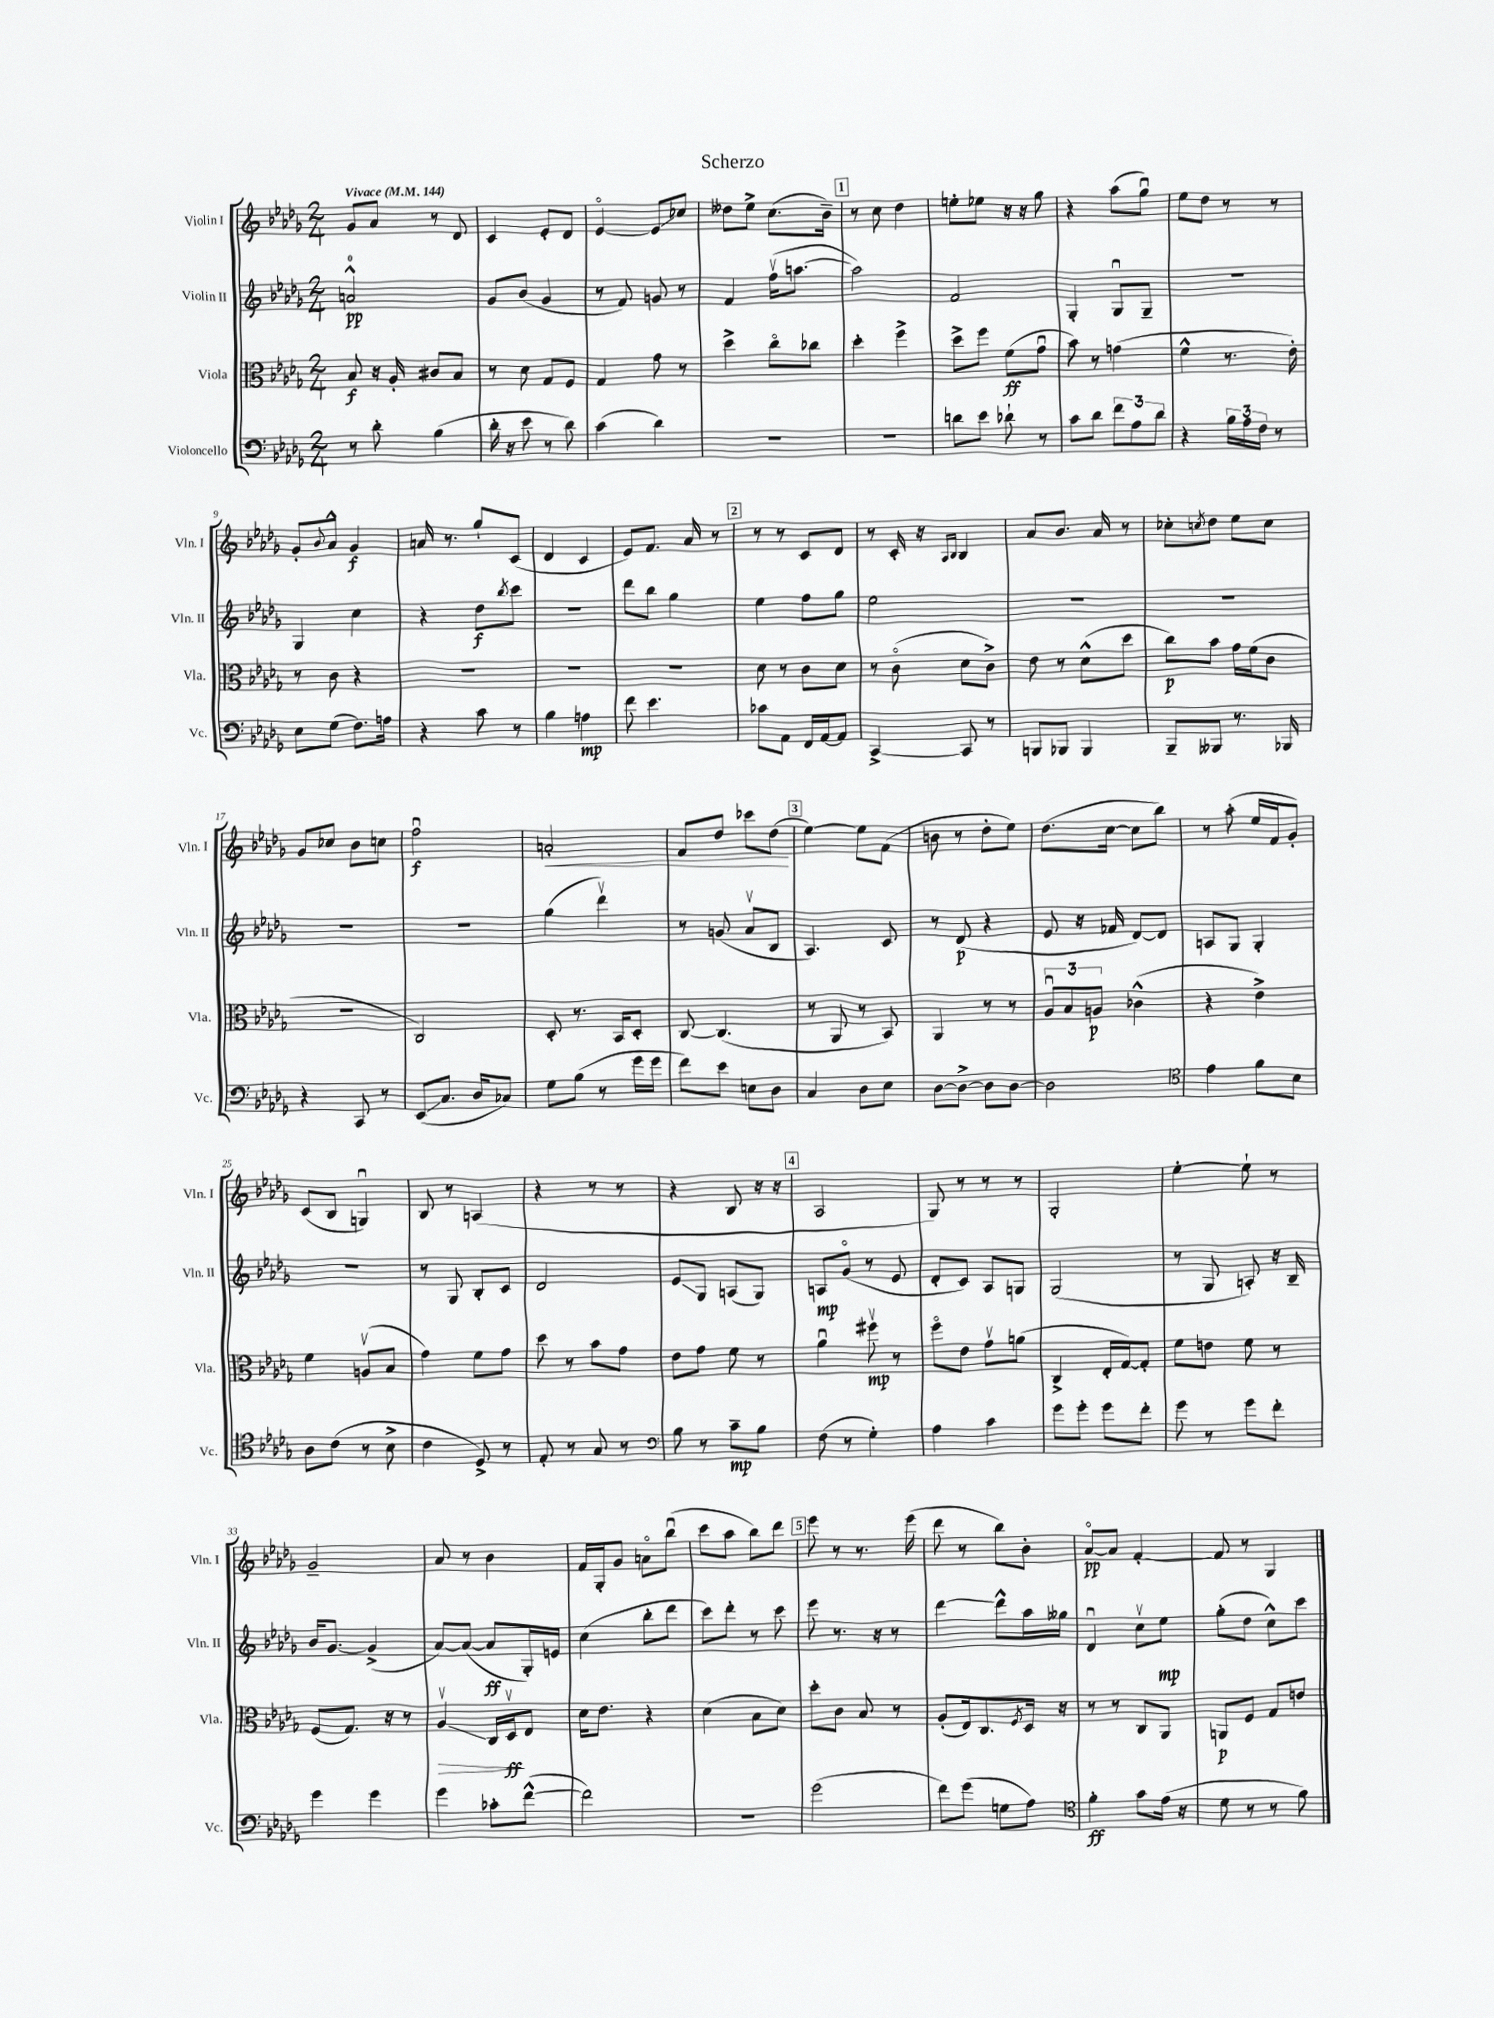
\header { title = "Scherzo" }
<<
\new StaffGroup <<
\new Staff = "s0" \with { instrumentName = "Violin I" shortInstrumentName = "Vln. I" } {
    \clef treble \key des \major \numericTimeSignature \time 2/4 \tempo "Vivace" 4 = 144
    ges'8 aes'8 r8 des'8 |
    c'4 ees'8-. des'8 |
    ees'4~\flageolet ees'8\glissando ces''8 |
    deses''8 ees''8-> c''8.( bes'16--) |
    \mark \markup { \box "1" } r8 c''8 des''4 |
    e''8-. ees''8 r16 r16 ges''8 |
    r4 aes''8( ges''8\downbow) |
    ees''8 des''8 r8 r8 |
    ges'8-. \appoggiatura { bes'8 } aes'8-^ ges'4\f |
    a'16 r8. ges''8-! c'8( |
    des'4 c'4 |
    ees'8) f'8. aes'16 r8 |
    \mark \markup { \box "2" } r8 r8 c'8 des'8 |
    r8 c'16-. r16 \grace { aes16 bes16 } bes4 |
    aes'8 bes'8. aes'16 r8 |
    ces''8-. \acciaccatura { c''8 } des''8 ees''8 c''8 |
    ges'8 ces''8 bes'8 c''8 |
    f''2\downbow\f |
    a'2-.\< |
    f'8 des''8 ces'''8 des''8\!( |
    \mark \markup { \box "3" } ees''4~) ees''8 f'8( |
    b'8 r8 des''8-. ees''8) |
    des''8.( c''16~ c''8 bes''8) |
    r8 aes''8-.( ees''16 f'16 ges'8-.) |
    c'8( bes8 g4\downbow) |
    bes8 r8 a4( |
    r4 r8 r8 |
    r4 bes8 r16 r16 |
    \mark \markup { \box "4" } aes2 |
    ges8) r8 r8 r8 |
    ges2-. |
    ees''4~-. ees''8-! r8 |
    ges'2-- |
    aes'8 r8 bes'4 |
    f'16 ges16-. ges'8 a'8\flageolet bes''8\downbow( |
    c'''8 aes''8 bes''8) des'''8 |
    \mark \markup { \box "5" } ees'''8 r8 r8. ees'''16( |
    des'''8 r8 bes''8) bes'8-. |
    aes'8~\flageolet\pp aes'8 f'4~-. |
    f'8 r8 ges4 \bar "|." |
}
\new Staff = "s1" \with { instrumentName = "Violin II" shortInstrumentName = "Vln. II" } {
    \clef treble \key des \major \numericTimeSignature \time 2/4
    a'2-0-^\pp |
    ges'8 bes'8( ges'4 |
    r8 f'8) g'8 r8 |
    f'4 f''16\upbow( a''8.~ |
    \mark \markup { \box "1" } a''2) |
    f'2 |
    ges4-. ges8\downbow ges8-- |
    R2 |
    ges4 c''4 |
    r4 des''8\f \acciaccatura { bes''8 } c'''8 |
    R2 |
    des'''8 bes''8 ges''4 |
    \mark \markup { \box "2" } ees''4 f''8 ges''8 |
    ees''2 |
    R2 |
    R2 |
    R2 |
    R2 |
    ges''4( des'''4\upbow) |
    r8 g'8( aes'8\upbow bes8 |
    \mark \markup { \box "3" } aes4.) c'8 |
    r8 des'8\p( r4 |
    ees'8 r16 fes'16 des'8~) des'8 |
    a8 ges8 ges4-. |
    R2 |
    r8 ges8 bes8-. c'8 |
    des'2 |
    ees'8\glissando ges8 a8( ges8) |
    \mark \markup { \box "4" } a8\mp ges'8\flageolet( r8 ees'8 |
    des'8-. c'8) aes8 g8 |
    ges2( |
    r8 ges8 a8-.) r16 bes16-- |
    bes'16 ges'8.~ ges'4->( |
    aes'8~) aes'8~( aes'8\ff ges16-.) e'16 |
    c''4( bes''8-. des'''8 |
    c'''8) des'''8-. r8 c'''8 |
    \mark \markup { \box "5" } ees'''8 r8. r16 r8 |
    des'''4~ des'''8-^ aes''16 geses''16 |
    des'4\downbow c''8\upbow ees''8\mp |
    ges''8-.( des''8 c''8-^) c'''8 \bar "|." |
}
\new Staff = "s2" \with { instrumentName = "Viola" shortInstrumentName = "Vla." } {
    \clef alto \key des \major \numericTimeSignature \time 2/4
    bes8\f r16 aes16-. cis'8 bes8 |
    r8 des'8 ges8 f8 |
    ges4 ges'8 r8 |
    des''4-> c''8\flageolet ces''8 |
    \mark \markup { \box "1" } des''4-. f''4-> |
    des''8-> f''8 f'8\ff( ges'8\downbow |
    bes'8) r8 g'4( |
    f'4-^ r8. ees'16-.) |
    r8 c'8 r4 |
    R2 |
    R2 |
    R2 |
    \mark \markup { \box "2" } des'8 r8 c'8 des'8 |
    r8 c'8\flageolet( des'8 c'8->) |
    ees'8 r8 des'8-^( des''8 |
    c''8\p) bes'8 ges'16 f'16( c'8 |
    R2 |
    c2) |
    des8-. r8. bes,16 des8-. |
    c8~ c4.( |
    \mark \markup { \box "3" } r8 aes,8 r8 bes,8) |
    aes,4 r8 r8 |
    \tuplet 3/2 { aes8\downbow bes8 a8\p } ces'4-^( |
    r4 ees'4->) |
    f'4 a8\upbow( bes8 |
    ges'4) f'8 ges'8 |
    des''8 r8 bes'8 ges'8 |
    ees'8 ges'8 f'8 r8 |
    \mark \markup { \box "4" } aes'4\downbow fis''8\upbow\mp r8 |
    f''8\flageolet ees'8 ges'8\upbow a'8( |
    c4-> ees16-. ges16~) ges8-. |
    f'8 e'8 f'8 r8 |
    f8( ges8.) r16 r8 |
    aes4\upbow\glissando\> c16 des16\upbow\ff\! ees8 |
    des'16 ees'8. r4 |
    des'4( bes8 des'8) |
    \mark \markup { \box "5" } des''8-. c'8 bes8 r8 |
    aes8-.( ees16) c8. \acciaccatura { f8 } des16 r16 |
    r8 r8 c8 aes,8 |
    a,8\p f8 ges8 e'8 \bar "|." |
}
\new Staff = "s3" \with { instrumentName = "Violoncello" shortInstrumentName = "Vc." } {
    \clef bass \key des \major \numericTimeSignature \time 2/4
    r8 des'8-. bes4( |
    des'16-. r16 ees'8 r8 des'8) |
    c'4( des'4) |
    R2 |
    \mark \markup { \box "1" } R2 |
    d'8 ees'8 des'8-! r8 |
    c'8 des'8 \tuplet 3/2 { f'8 aes8 des'8 } |
    r4 \tuplet 3/2 { bes16 aes16 f16 } r8 |
    ees8 ges8( f8.) a16 |
    r4 c'8 r8 |
    bes4 a4\mp |
    f'8 ees'4. |
    \mark \markup { \box "2" } ces'8 aes,8 f,16 aes,16~ aes,8 |
    c,4~-> c,8 r8 |
    b,,8 bes,,8 bes,,4 |
    bes,,8-- beses,,8 r8. bes,,16 |
    r4 c,8 r8 |
    ees,8\glissando( c8. des16 ces8) |
    ges8 bes8( r8 ges'16 ges'16 |
    f'8) ees'8 e8 des8 |
    \mark \markup { \box "3" } c4 des8 ees8 |
    des8~ des8~-> des8 des8~ |
    des2 |
    \clef tenor ees'4 f'8 bes8 |
    aes8 c'8( r8 bes8-> |
    c'4 des8->) r8 |
    ees8-. r8 ges8 r8 |
    \clef bass bes8 r8 c'8--\mp bes8 |
    \mark \markup { \box "4" } f8( r8 ges4-.) |
    aes4 c'4 |
    ges'8 ges'8-. ges'8 f'8-. |
    ges'8 r8 ges'8 f'8-. |
    ges'4 ges'4 |
    ges'4 ces'8-. f'8~-^( |
    f'2) |
    R2 |
    \mark \markup { \box "5" } ges'2( |
    f'8) ges'8( g8 aes8) |
    \clef tenor f'4-.\ff ges'8 ees'16( r16 |
    des'8 r8 r8 f'8) \bar "|." |
}
>>
>>
